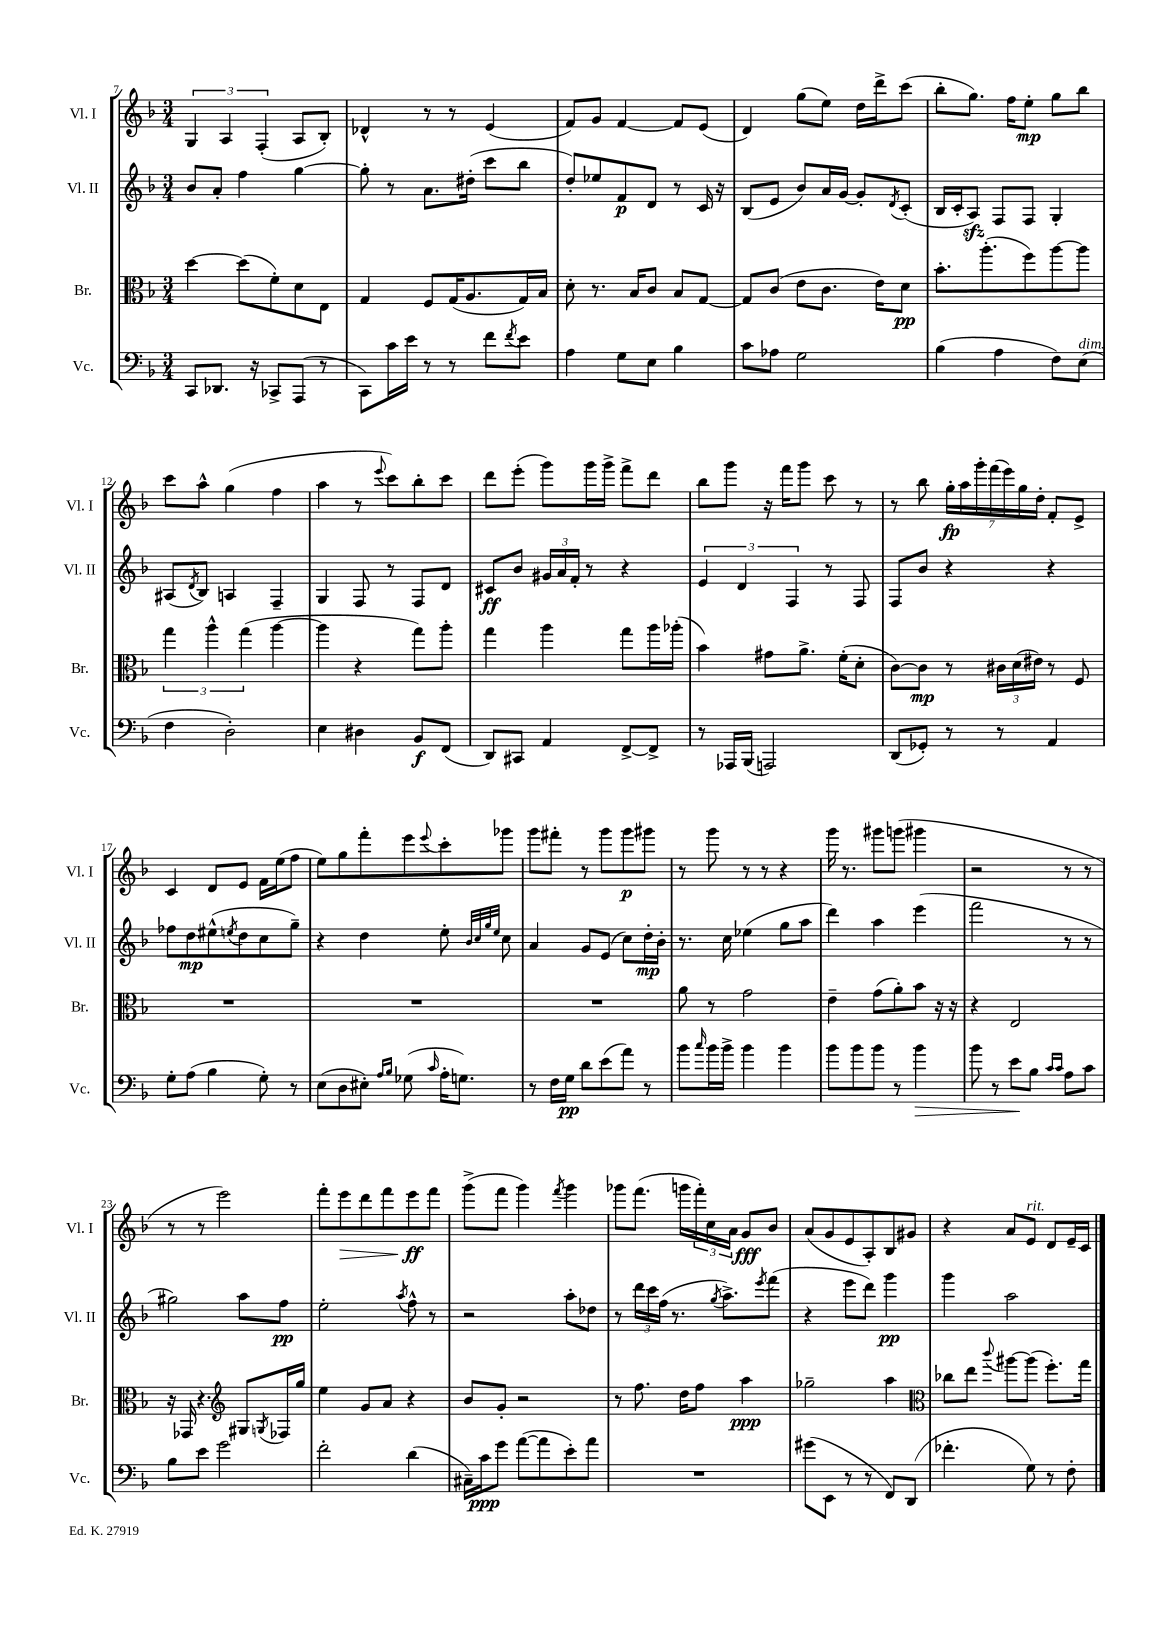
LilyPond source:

<<
\new StaffGroup <<
\new Staff = "s0" \with { instrumentName = "Vl. I" shortInstrumentName = "Vl. I" } {
    \clef treble \key f \major \numericTimeSignature \time 3/4
    \tuplet 3/2 { g4 a4 f4-.( } a8 bes8-.) |
    des'4-^ r8 r8 e'4( |
    f'8) g'8 f'4~ f'8 e'8( |
    d'4) g''8( e''8) d''16 d'''16-> c'''8( |
    bes''8-. g''8.) f''16 e''8-.\mp g''8 bes''8 |
    c'''8 a''8-^ g''4( f''4 |
    a''4 r8 \appoggiatura { e'''8 } c'''8) bes''8-. c'''8 |
    d'''8 e'''8-.( g'''8) g'''16 g'''16-> f'''8-> d'''8 |
    bes''8 g'''8 r16 f'''16 g'''8 c'''8 r8 |
    r8 bes''8 \tuplet 7/4 { g''16-.\fp a''16 g'''16-. f'''16( e'''16) g''16 d''16-. } f'8-. e'8-> |
    c'4 d'8 e'8 f'16 e''16( f''8 |
    e''8) g''8 f'''8-. e'''8 \appoggiatura { e'''8 } c'''8-. ges'''8 |
    g'''8 fis'''8-. r8 g'''8 g'''8\p gis'''8 |
    r8 g'''8 r8 r8 r4 |
    g'''16 r8. gis'''8 g'''8( gis'''4 |
    r2 r8 r8 |
    r8 r8 e'''2) |
    f'''8-. e'''8\> d'''8 f'''8 e'''8\ff\! f'''8 |
    g'''8->( f'''8 g'''4) \acciaccatura { f'''8 } g'''4 |
    ges'''8 f'''8.( g'''16 \tuplet 3/2 { f'''16-.) c''16 a'16 } g'8\fff bes'8 |
    a'8( g'8 e'8 a8-.) bes8 gis'8 |
    r4 a'8 e'8^\markup { \italic "rit." } d'8 e'16-- c'16 \bar "|." |
}
\new Staff = "s1" \with { instrumentName = "Vl. II" shortInstrumentName = "Vl. II" } {
    \clef treble \key f \major \numericTimeSignature \time 3/4
    bes'8 a'8-. f''4 g''4~ |
    g''8-. r8 a'8. dis''16-.( c'''8 bes''8 |
    d''8-.) ees''8 f'8\p d'8 r8 c'16 r16 |
    bes8( e'8 bes'8) a'16 g'16~ g'8-. \acciaccatura { d'8 } c'8-.( |
    bes16 c'16-. a8\sfz) f8 f8 g4-. |
    ais8( \acciaccatura { d'8 } bes8) a4 f4-- |
    g4 f8 r8 f8 d'8 |
    cis'8\ff bes'8 \tuplet 3/2 { gis'16 a'16 f'16-. } r8 r4 |
    \tuplet 3/2 { e'4 d'4 f4 } r8 f8 |
    f8 bes'8 r4 r4 |
    fes''8 d''8\mp eis''8-^( \acciaccatura { e''8 } d''8 c''8 g''8--) |
    r4 d''4 e''8-. \grace { bes'32 c''32 g''32 e''32 } c''8 |
    a'4 g'8 e'8( c''8) d''16-.\mp bes'16-. |
    r8. c''16 ees''4( g''8 a''8 |
    d'''4) a''4 e'''4( |
    f'''2 r8 r8 |
    gis''2) a''8 f''8\pp |
    e''2-. \acciaccatura { a''8 } f''8-^ r8 |
    r2 a''8-. des''8 |
    r8 \tuplet 3/2 { d'''16 c'''16 f''16( } r8. \acciaccatura { g''8 } a''8.->) \acciaccatura { e'''8 } f'''8( |
    r4 e'''8 d'''8) g'''4\pp |
    g'''4 a''2 \bar "|." |
}
\new Staff = "s2" \with { instrumentName = "Br." shortInstrumentName = "Br." } {
    \clef alto \key f \major \numericTimeSignature \time 3/4
    d''4~ d''8( f'8-.) d'8 e8 |
    g4 f8 g16( a8. g16) bes16 |
    d'8-. r8. bes16 c'8 bes8 g8~ |
    g8 c'8( e'8 c'8. e'16) d'8\pp |
    bes'8.-. a''8.-.( f''8) a''8~ a''8 |
    \tuplet 3/2 { g''4 a''4-^ g''4( } a''4~ |
    a''4 r4 g''8) a''8-. |
    g''4 a''4 g''8 a''16 aes''16-.( |
    bes'4) gis'8 a'8.-> f'16-.( d'8-. |
    c'8~) c'8\mp r8 \tuplet 3/2 { cis'16 d'16( eis'16) } r8 f8 |
    R2. |
    R2. |
    R2. |
    a'8 r8 g'2 |
    e'4-- g'8( a'8-.) bes'8 r16 r16 |
    r4 e2 |
    r16 ges,16 r4. \clef treble gis8 \acciaccatura { g8 } fes16 g''16 |
    e''4 g'8 a'8 r4 |
    bes'8 g'8-. r2 |
    r8 f''8. d''16 f''8 a''4\ppp |
    ges''2-- a''4 |
    \clef alto ces''8 e''8 \appoggiatura { c'''8 } ais''8~ ais''8( f''8.-.) g''16 \bar "|." |
}
\new Staff = "s3" \with { instrumentName = "Vc." shortInstrumentName = "Vc." } {
    \clef bass \key f \major \numericTimeSignature \time 3/4
    c,8 des,8. r16 ces,8-> a,,8( r8 |
    c,8) c'16 e'16 r8 r8 f'8 \acciaccatura { f'8 } e'8 |
    a4 g8 e8 bes4 |
    c'8 aes8 g2 |
    bes4( a4 f8) e8^\markup { \italic "dim." }( |
    f4 d2-.) |
    e4 dis4 bes,8\f f,8( |
    d,8) cis,8 a,4 f,8~-> f,8-> |
    r8 aes,,16 bes,,16( a,,2) |
    d,8( ges,8-.) r8 r8 a,4 |
    g8-. a8( bes4 g8-.) r8 |
    e8( d8 eis8-.) \grace { a16 bes16 } ges8( \grace { c'16 } a16-. g8.) |
    r8 f16 g16\pp d'8 e'8( a'8) r8 |
    bes'8 \grace { c''16 } bes'16 bes'16-> bes'4 bes'4 |
    bes'8 bes'8 bes'8 r8 bes'4\> |
    bes'8 r8 e'8\! bes8 \grace { c'16 c'16 } a8 c'8 |
    bes8 e'8 g'2 |
    f'2-. d'4( |
    cis16--) c'16\ppp g'8 a'8~( a'8 e'8-.) a'8 |
    R2. |
    gis'8( e,8 r8 r8 f,8) d,8( |
    fes'4.-. g8) r8 f8-. \bar "|." |
}
>>
>>
\layout { \context { \Score currentBarNumber = #7 } }
